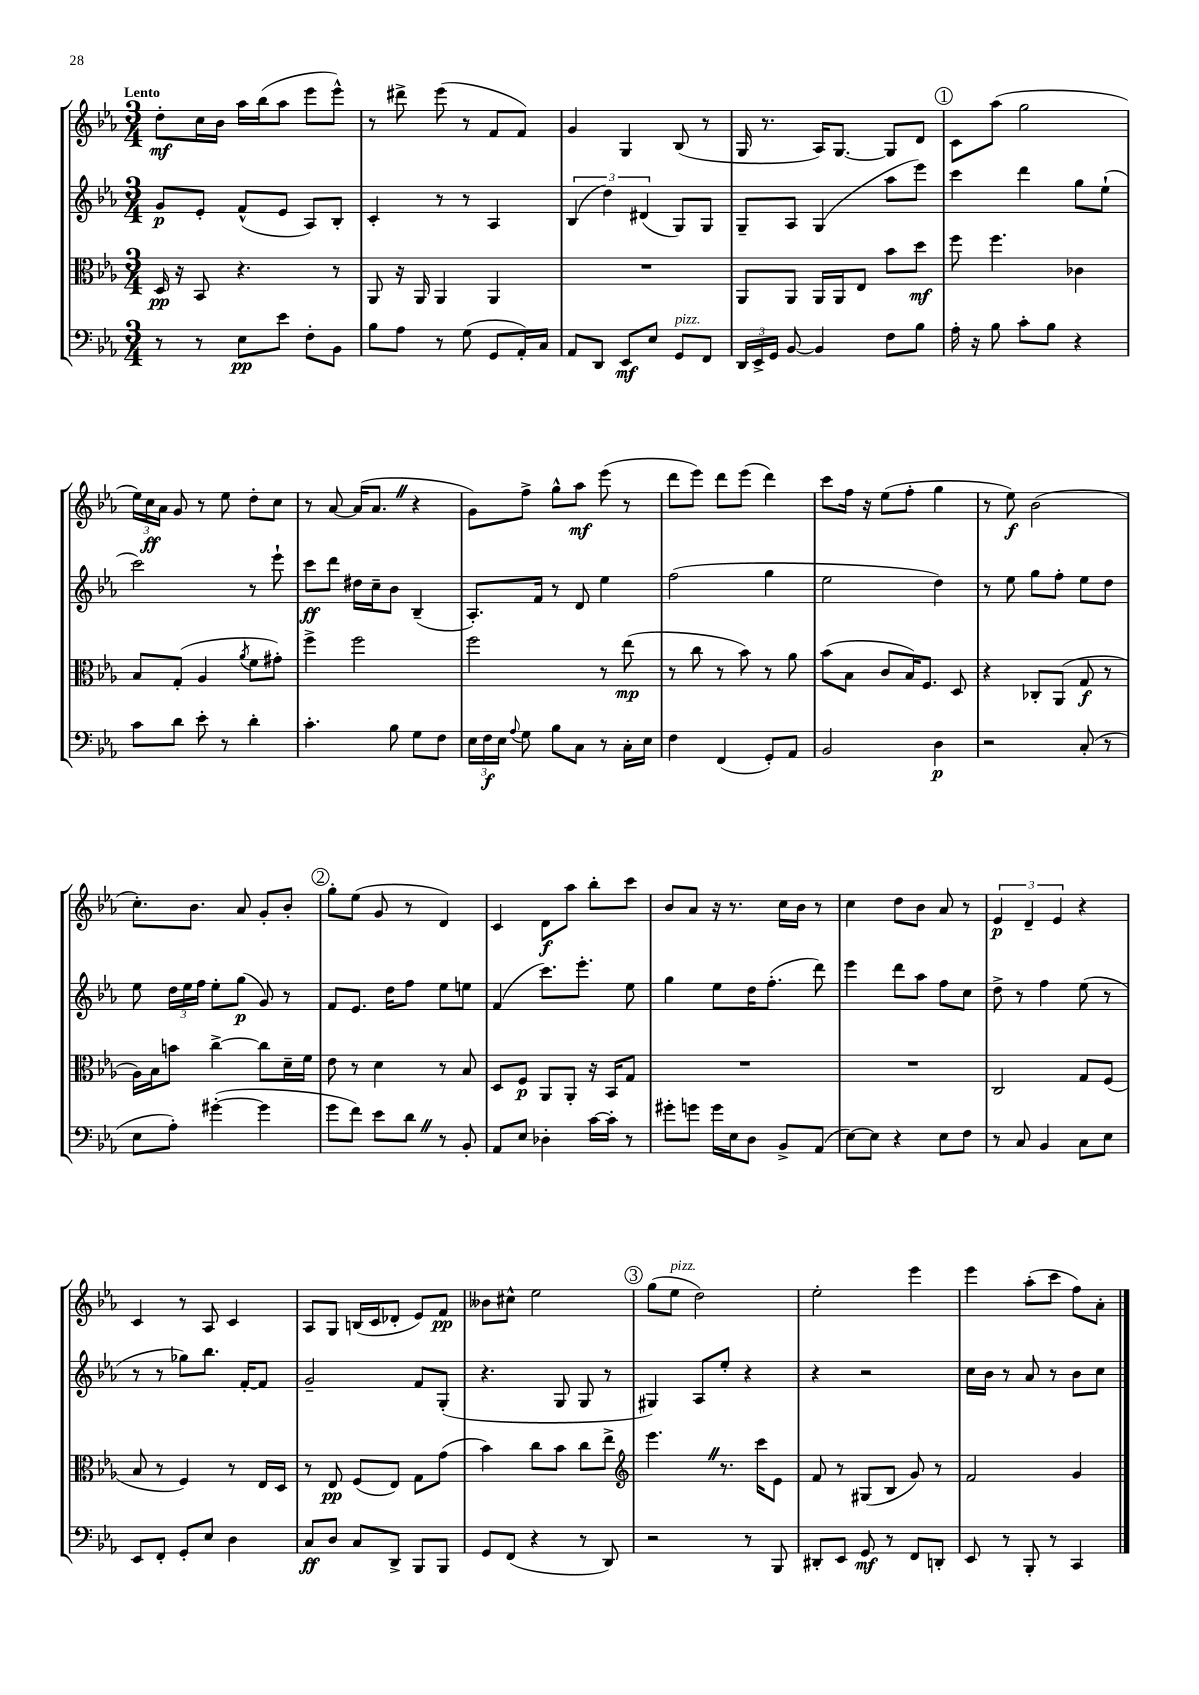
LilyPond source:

<<
\new StaffGroup <<
\new Staff = "s0" {
    \clef treble \key ees \major \numericTimeSignature \time 3/4 \tempo "Lento"
    \autoBeamOff d''8[-.\mf c''16 bes'16] aes''16[ bes''16( aes''8] ees'''8[ ees'''8]-^) |
    r8 dis'''8-> ees'''8( r8 f'8[ f'8]) |
    g'4 g4 bes8( r8 |
    g16 r8. aes16[) g8.]~ g8[ d'8] |
    \mark \markup { \circle "1" } c'8[ aes''8]( g''2 |
    \tuplet 3/2 { ees''16[) c''16\ff aes'16] } g'8 r8 ees''8 d''8[-. c''8] |
    r8 aes'8~ aes'16[( aes'8.] \once \override BreathingSign.text = \markup { \musicglyph "scripts.caesura.straight" } \breathe r4 |
    g'8[) f''8]-> g''8[-^ aes''8]\mf ees'''8( r8 |
    d'''8[ ees'''8]) d'''8[ ees'''8]( d'''4) |
    c'''8[ f''16] r16 ees''8[( f''8]-. g''4 |
    r8 ees''8\f) bes'2( |
    c''8.[-.) bes'8.] aes'8 g'8[-. bes'8]-. |
    \mark \markup { \circle "2" } g''8[-. ees''8]( g'8 r8 d'4) |
    c'4 d'8[\f aes''8] bes''8[-. c'''8] |
    bes'8[ aes'8] r16 r8. c''16[ bes'16] r8 |
    c''4 d''8[ bes'8] aes'8 r8 |
    \tuplet 3/2 { ees'4\p d'4-- ees'4 } r4 |
    c'4 r8 aes8 c'4 |
    aes8[ g8] b16[( c'16 des'8]-. ees'8[) f'8]\pp |
    beses'8[ cis''8]-^ ees''2 |
    \mark \markup { \circle "3" } g''8[( ees''8]^\markup { \italic "pizz." } d''2) |
    ees''2-. ees'''4 |
    ees'''4 aes''8[-.( c'''8] f''8[) aes'8]-. \bar "|." |
}
\new Staff = "s1" {
    \clef treble \key ees \major \numericTimeSignature \time 3/4
    \autoBeamOff g'8[\p ees'8]-. f'8[-^( ees'8] aes8[) bes8]-. |
    c'4-. r8 r8 aes4 |
    \tuplet 3/2 { bes4( d''4) dis'4( } g8[) g8] |
    g8[-- aes8] g4( aes''8[ ees'''8]) |
    \mark \markup { \circle "1" } c'''4 d'''4 g''8[ ees''8]-!( |
    c'''2) r8 ees'''8-! |
    c'''8[\ff d'''8] dis''16[ c''16-- bes'8] bes4--( |
    aes8.[-.) f'16] r8 d'8 ees''4 |
    f''2( g''4 |
    ees''2 d''4) |
    r8 ees''8 g''8[ f''8]-. ees''8[ d''8] |
    ees''8 \tuplet 3/2 { d''16[ ees''16 f''16] } ees''8[-. g''8]\p( g'8) r8 |
    \mark \markup { \circle "2" } f'8[ ees'8.] d''16[ f''8] ees''8[ e''8] |
    f'4( c'''8.[) ees'''8.]-. ees''8 |
    g''4 ees''8[ d''16 f''8.]-.( d'''8) |
    ees'''4 d'''8[ aes''8] f''8[ c''8] |
    d''8-> r8 f''4 ees''8( r8 |
    r8 r8 ges''8[) bes''8.] f'16[~-. f'8] |
    g'2-- f'8[ g8]-.( |
    r4. g8 g8 r8 |
    \mark \markup { \circle "3" } gis4) aes8[ ees''8]-. r4 |
    r4 r2 |
    c''16[ bes'16] r8 aes'8 r8 bes'8[ c''8] \bar "|." |
}
\new Staff = "s2" {
    \clef alto \key ees \major \numericTimeSignature \time 3/4
    \autoBeamOff d16\pp r16 bes,8 r4. r8 |
    aes,8 r16 aes,16 aes,4 aes,4 |
    R2. |
    aes,8[ aes,8] aes,16[ aes,16 ees8] bes'8[ d''8]\mf |
    \mark \markup { \circle "1" } f''8 f''4. ces'4 |
    bes8[ g8]-.( aes4 \acciaccatura { aes'8 } f'8[ gis'8]-.) |
    f''4-> f''2 |
    f''2 r8 ees''8\mp( |
    r8 c''8 r8 bes'8) r8 aes'8 |
    bes'8[( bes8] c'8[ bes16) f8.] d8 |
    r4 ces8[-. aes,8]( g8\f r8 |
    aes16[) bes16 b'8] c''4~-> c''8[ d'16-- f'16] |
    \mark \markup { \circle "2" } ees'8 r8 d'4 r8 bes8 |
    d8[ f8]\p aes,8[ aes,8]-. r16 bes,16[ g8] |
    R2. |
    R2. |
    c2 g8[ f8]( |
    bes8 r8 f4) r8 ees16[ d16] |
    r8 ees8\pp f8[( ees8]) g8[ g'8]( |
    bes'4) c''8[ bes'8] c''8[ ees''8]-> |
    \mark \markup { \circle "3" } \clef treble ees'''4. \once \override BreathingSign.text = \markup { \musicglyph "scripts.caesura.straight" } \breathe r8. c'''16[ ees'8] |
    f'8 r8 gis8[( bes8] g'8) r8 |
    f'2 g'4 \bar "|." |
}
\new Staff = "s3" {
    \clef bass \key ees \major \numericTimeSignature \time 3/4
    \autoBeamOff r8 r8 ees8[\pp ees'8] f8[-. bes,8] |
    bes8[ aes8] r8 g8( g,8[ aes,16-.) c16] |
    aes,8[ d,8] ees,8[\mf ees8] g,8[^\markup { \italic "pizz." } f,8] |
    \tuplet 3/2 { d,16[ ees,16-> g,16] } bes,8~ bes,4 f8[ bes8] |
    \mark \markup { \circle "1" } aes16-. r16 bes8 c'8[-. bes8] r4 |
    c'8[ d'8] ees'8-. r8 d'4-. |
    c'4.-. bes8 g8[ f8] |
    \tuplet 3/2 { ees16[ f16\f ees16] } \appoggiatura { aes8 } g8 bes8[ c8] r8 c16[-. ees16] |
    f4 f,4( g,8[-.) aes,8] |
    bes,2 d4\p |
    r2 c8-.( r8 |
    ees8[ aes8]-.) gis'4~-.( gis'4 |
    \mark \markup { \circle "2" } g'8[ f'8]) ees'8[ d'8] \once \override BreathingSign.text = \markup { \musicglyph "scripts.caesura.straight" } \breathe r8 bes,8-. |
    aes,8[ ees8] des4-. c'16[~ c'16]-. r8 |
    gis'8[-. g'8] g'16[ ees16 d8] bes,8[-> aes,8]( |
    ees8[~) ees8] r4 ees8[ f8] |
    r8 c8 bes,4 c8[ ees8] |
    ees,8[ f,8]-. g,8[-. ees8] d4 |
    c8[\ff d8] c8[ d,8]-> bes,,8[ bes,,8] |
    g,8[ f,8]( r4 r8 d,8) |
    \mark \markup { \circle "3" } r2 r8 bes,,8 |
    dis,8[-. ees,8] g,8\mf r8 f,8[ d,8]-. |
    ees,8 r8 bes,,8-. r8 c,4 \bar "|." |
}
>>
>>
\layout { \context { \Score \remove "Bar_number_engraver" } }
